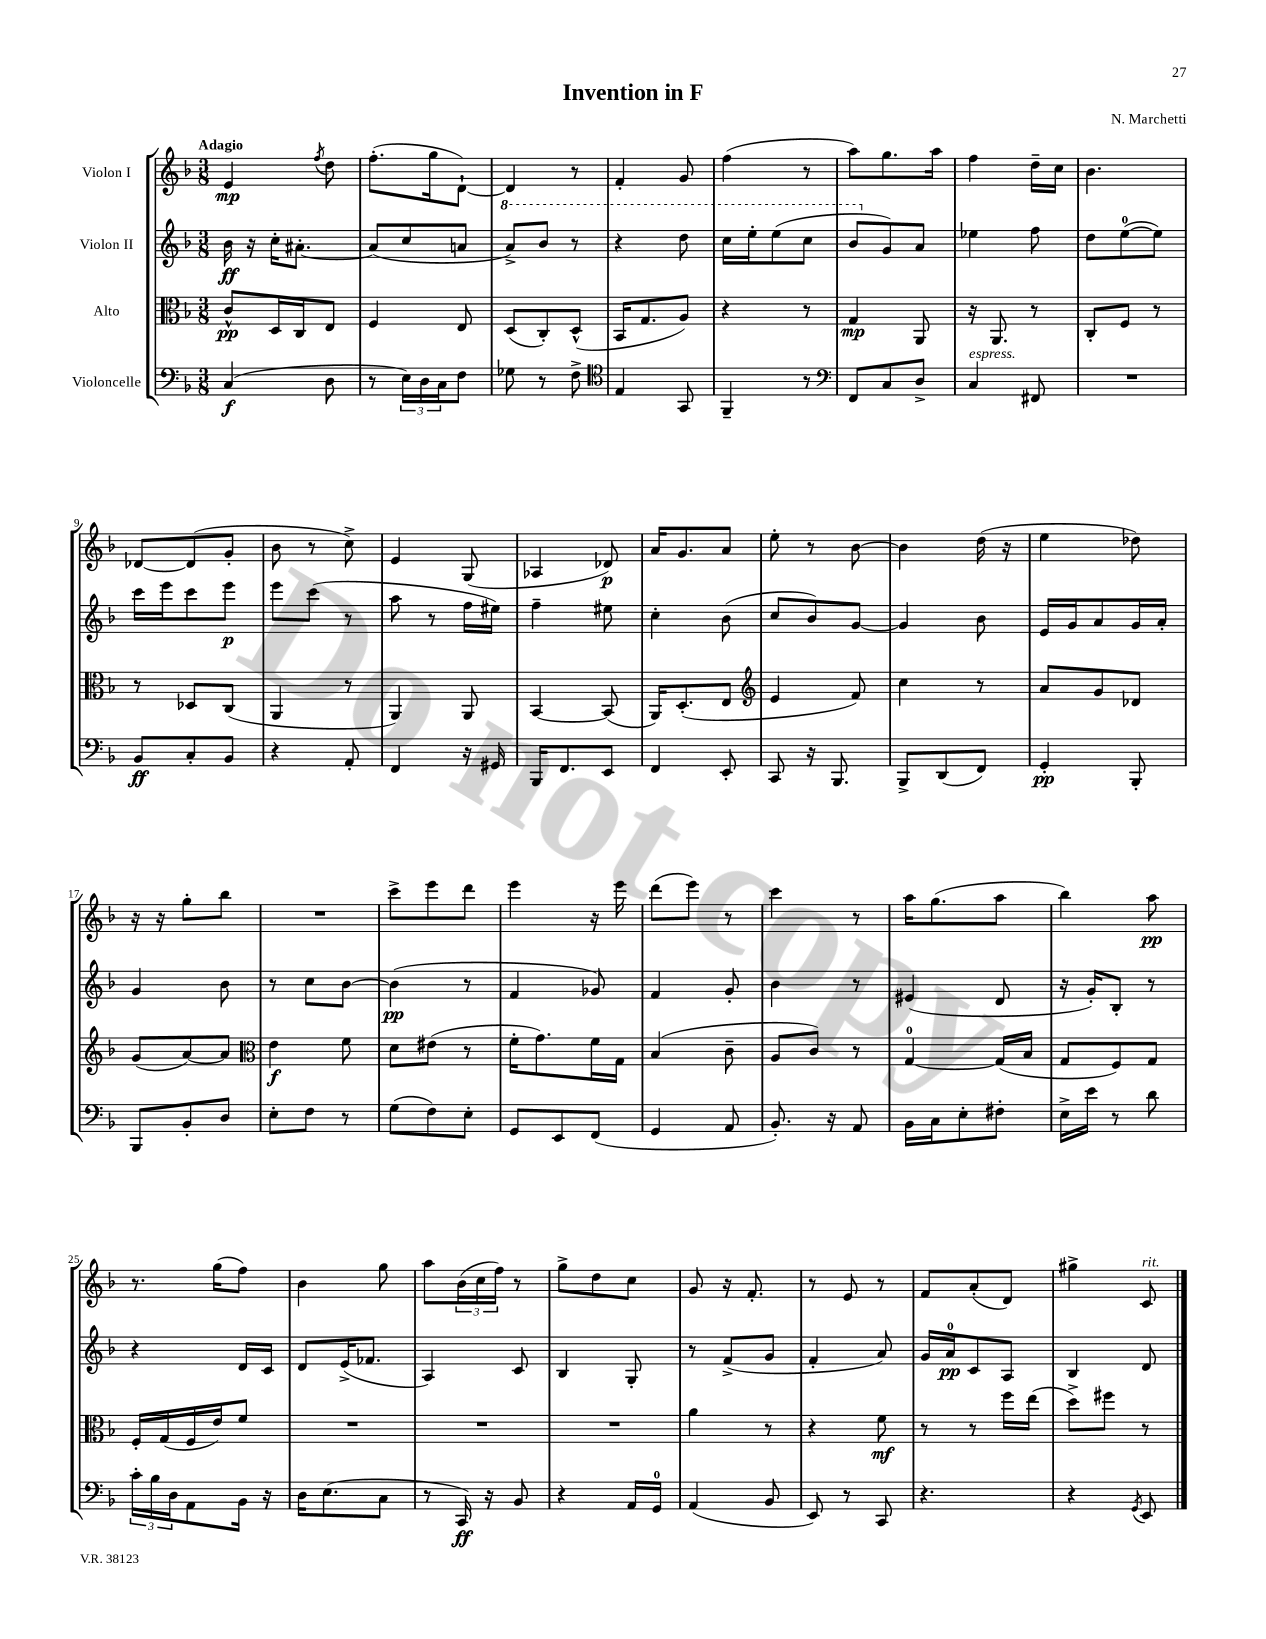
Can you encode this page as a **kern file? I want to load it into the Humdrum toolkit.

**kern	**kern	**kern	**kern
*staff4	*staff3	*staff2	*staff1
*clefF4	*clefC3	*clefG2	*clefG2
*k[b-]	*k[b-]	*k[b-]	*k[b-]
*M3/8	*M3/8	*M3/8	*M3/8
(4C	8c^^	16b-	4e
.	.	16r	.
.	16D	16cc'	.
.	16C	[8.a#'	.
.	.	.	8qff
8D	8E	.	8dd
=	=	=	=
8r	4F	(8a#]	(8.ff'
24E)	.	8cc	.
24D	.	.	.
.	.	.	16gg
24C	.	.	.
8F	8E	8a	[8d`)
=	=	=	=
8G-	(8D	8aa^)	4d]
8r	8C')	8bb-	.
8F^	(8D^^	8r	8r
=	=	=	=
*clefC4	*	*	*
4E	16BB-	4r	4f'
.	8.G	.	.
8GG	8A)	8ddd	8g
=	=	=	=
4FF~	4r	16ccc	(4ff
.	.	16eee'	.
.	.	(8eee	.
8r	8r	8ccc	8r
=	=	=	=
*clefF4	*	*	*
8FF	4G	8bb-	8aa)
8C	.	8g)	8.gg
8D^	8AA	8a	.
.	.	.	16aa
=	=	=	=
4C	16r	4ee-	4ff
.	8.AA	.	.
8FF#	8r	8ff	16dd~
.	.	.	16cc
=	=	=	=
4.r	8C'	8dd	4.b-
.	8F	([8ee	.
.	8r	8ee])	.
=	=	=	=
8BB-	8r	16ccc	[8d-
.	.	16eee	.
8C'	8D-	8ccc	(8d-]
8BB-	(8C	8eee	8g'
=	=	=	=
4r	4AA	8eee	8b-
.	.	(8ccc	8r
8AA'	8r	8r	8cc^)
=	=	=	=
4FF	4AA)	8aa	4e
.	.	8r	.
16r	8AA	16ff	(8G
16GG#	.	16ee#)	.
=	=	=	=
16BBB-	[4BB-	4ff~	4A-
8.FF	.	.	.
8EE	(8BB-]	8ee#	8d-)
=	=	=	=
4FF	16AA)	4cc'	16a
.	(8.D'	.	8.g
8EE'	8E	(8b-	8a
=	=	=	=
*	*clefG2	*	*
8CC	4e	8cc	8ee'
16r	.	8b-)	8r
8.BBB-	.	.	.
.	8f)	[8g	[8b-
=	=	=	=
8BBB-^	4cc	4g]	4b-]
(8DD	.	.	.
8FF)	8r	8b-	(16dd
.	.	.	16r
=	=	=	=
4GG'	8a	16e	4ee
.	.	16g	.
.	8g	8a	.
8BBB-'	8d-	16g	8dd-)
.	.	16a'	.
=	=	=	=
8BBB-	(8g	4g	16r
.	.	.	16r
8BB-'	[8a)	.	8gg'
8D	8a]	8b-	8bb-
=	=	=	=
*	*clefC3	*	*
8E'	4e	8r	4.r
8F	.	8cc	.
8r	8f	[8b-	.
=	=	=	=
(8G	8d	(4b-]	8ccc^
8F)	(8e#	.	8eee
8E'	8r	8r	8ddd
=	=	=	=
8GG	16f'	4f	4eee
.	8.g)	.	.
8EE	.	.	.
(8FF	16f	8g-)	16r
.	16G	.	16eee
=	=	=	=
4GG	(4B-	4f	(8ddd
.	.	.	8eee)
8AA	8c~	8g'	8r
=	=	=	=
8.BB-')	8A	4b-	4ccc
.	8c)	.	.
16r	.	.	.
8AA	8r	8r	8r
=	=	=	=
16BB-	[4G	(4e#	16aa
16C	.	.	(8.gg
8E'	.	.	.
8F#'	(16G]	8d	8aa
.	16B-	.	.
=	=	=	=
16E^	8G	16r	4bb-)
16e	.	16g')	.
8r	8F)	8B-'	.
8d	8G	8r	8aa
=	=	=	=
24c'	16F'	4r	8.r
24B-	.	.	.
.	(16G	.	.
24D	.	.	.
8AA	16F	.	.
.	16e)	.	(16gg
16BB-	8f	16d	8ff)
16r	.	16c	.
=	=	=	=
16D	4.r	8d	4b-
(8.E	.	.	.
.	.	(16e^	.
.	.	8.f-	.
8C	.	.	8gg
=	=	=	=
8r	4.r	4A)	8aa
16CC)	.	.	(24b-
.	.	.	24cc
16r	.	.	.
.	.	.	24ff)
8BB-	.	8c	8r
=	=	=	=
4r	4.r	4B-	8gg^
.	.	.	8dd
16AA	.	8G'	8cc
16GG	.	.	.
=	=	=	=
(4AA	4a	8r	8g
.	.	(8f^	16r
.	.	.	8.f'
8BB-	8r	8g	.
=	=	=	=
8EE)	4r	4f'	8r
8r	.	.	8e
8CC	8f	8a)	8r
=	=	=	=
4.r	8r	16g	8f
.	.	16a	.
.	8r	8c	(8a'
.	16ff	8A	8d)
.	(16ee	.	.
=	=	=	=
4r	8dd^)	4B-	4gg#^
.	8ff#	.	.
8qGG	.	.	.
8EE	8r	8d	8c
==	==	==	==
*-	*-	*-	*-
